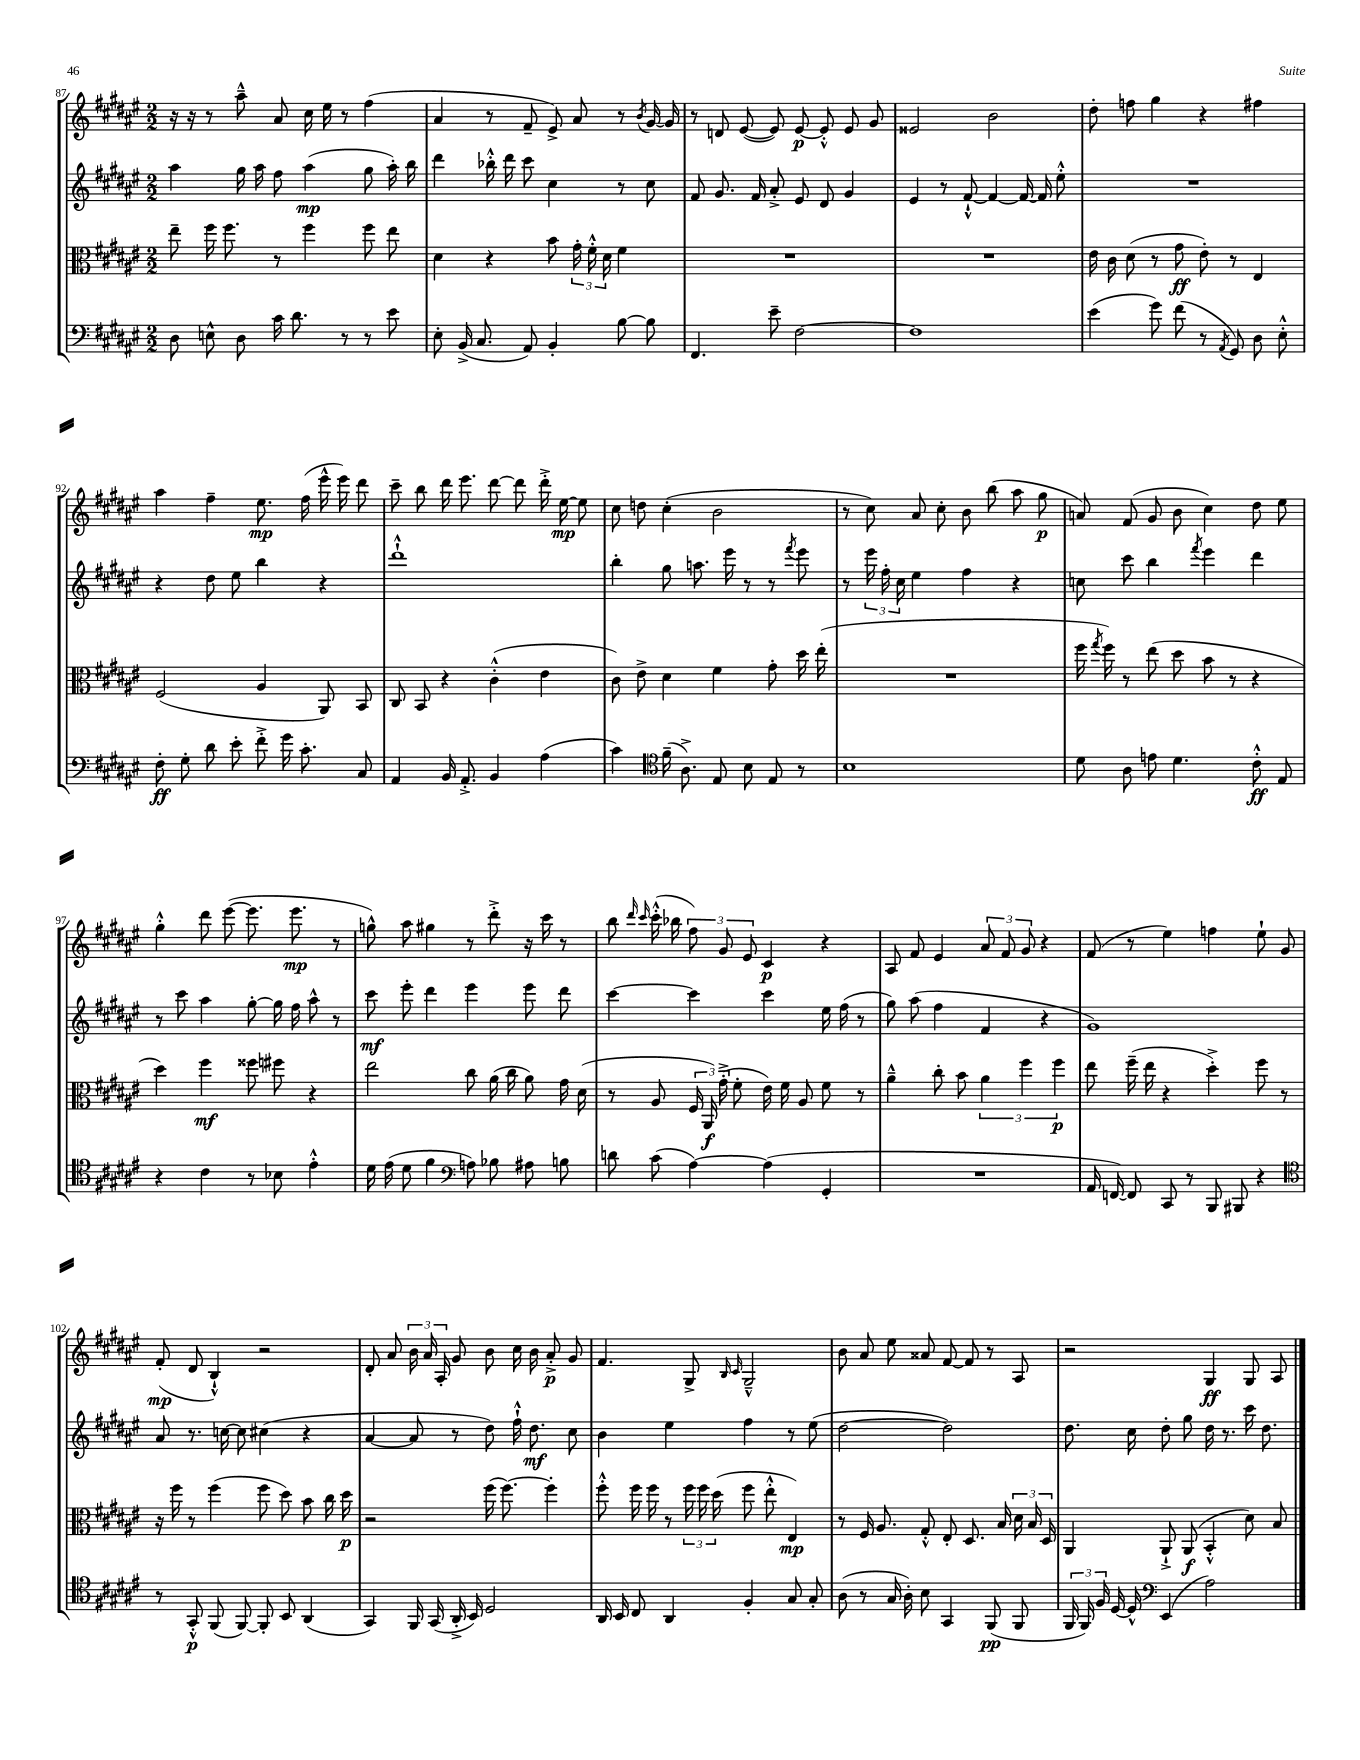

**kern	**dynam	**kern	**dynam	**kern	**dynam	**kern	**dynam
*part4	*part4	*part3	*part3	*part2	*part2	*part1	*part1
*staff4	*staff4	*staff3	*staff3	*staff2	*staff2	*staff1	*staff1
*clefF4	*	*clefC3	*	*clefG2	*	*clefG2	*
*k[f#c#g#d#a#e#]	*	*k[f#c#g#d#a#e#]	*	*k[f#c#g#d#a#e#]	*	*k[f#c#g#d#a#e#]	*
*M2/2	*	*M2/2	*	*M2/2	*	*M2/2	*
=87	=87	=87	=87	=87	=87	=87	=87
8D#\	.	8ee#~\	.	4aa#\	.	16r	.
.	.	.	.	.	.	16r	.
8En^^\	.	16ff#\	.	.	.	8r	.
.	.	8.ff#\	.	.	.	.	.
8D#\	.	.	.	16gg#\	.	8aa#~^^\	.
.	.	.	.	16aa#\	.	.	.
16c#\	.	8r	.	8ff#\	.	8a#/	.
8.d#\	.	.	.	.	.	.	.
.	.	4ff#\	.	(4aa#\	mp	16cc#\	.
.	.	.	.	.	.	16ee#\	.
8r	.	.	.	.	.	8r	.
8r	.	8ff#\	.	8gg#\	.	(4ff#\	.
8e#\	.	8ee#\	.	16aa#'\)	.	.	.
.	.	.	.	16bb\	.	.	.
=88	=88	=88	=88	=88	=88	=88	=88
8E#'\	.	4d#\	.	4ddd#\	.	4a#/	.
(16BB^/	.	.	.	.	.	.	.
8.C#/	.	.	.	.	.	.	.
.	.	4r	.	16bb-X'^^\	.	8r	.
.	.	.	.	16ddd#\	.	.	.
8AA#/)	.	.	.	8ccc#\	.	8f#~/	.
4BB'/	.	8b\	.	4cc#\	.	8e#^/)	.
.	.	24g#'\	.	.	.	8a#/	.
.	.	24f#'^^\	.	.	.	.	.
.	.	24d#\	.	.	.	.	.
[8B\	.	4f#\	.	8r	.	8r	.
.	.	.	.	.	.	8qb/	.
8B\]	.	.	.	8cc#\	.	[16g#/	.
.	.	.	.	.	.	16g#/]	.
=89	=89	=89	=89	=89	=89	=89	=89
4.FF#/	.	1r	.	8f#/	.	8r	.
.	.	.	.	8.g#/	.	8dn/	.
.	.	.	.	.	.	([8e#/	.
.	.	.	.	16f#/	.	.	.
8e#~\	.	.	.	8a#'^/	.	8e#/])	.
[2F#\	.	.	.	8e#/	.	[8e#/	p
.	.	.	.	8d#/	.	8e#'^^/]	.
.	.	.	.	4g#/	.	8e#/	.
.	.	.	.	.	.	8g#/	.
=90	=90	=90	=90	=90	=90	=90	=90
1F#]	.	1r	.	4e#/	.	2e##X/	.
.	.	.	.	8r	.	.	.
.	.	.	.	[8f#`^^/	.	.	.
.	.	.	.	4f#/_	.	2b\	.
.	.	.	.	16f#/_	.	.	.
.	.	.	.	16f#/]	.	.	.
.	.	.	.	8ee#'^^\	.	.	.
=91	=91	=91	=91	=91	=91	=91	=91
(4e#\	.	16e#\	.	1r	.	8dd#'\	.
.	.	16c#\	.	.	.	.	.
.	.	(8d#\	.	.	.	8ffn\	.
8g#\)	.	8r	.	.	.	4gg#\	.
(8f#\	.	8g#\	ff	.	.	.	.
8r	.	8e#'\)	.	.	.	4r	.
8qAA#/	.	.	.	.	.	.	.
8GG#/)	.	8r	.	.	.	.	.
8D#\	.	4E#/	.	.	.	4ff#X\	.
8E#'^^\	.	.	.	.	.	.	.
!!LO:LB:g=z
=92	=92	=92	=92	=92	=92	=92	=92
8F#'\	ff	(2F#/	.	4r	.	4aa#\	.
8G#'\	.	.	.	.	.	.	.
8d#\	.	.	.	8dd#\	.	4ff#~\	.
8e#'\	.	.	.	8ee#\	.	.	.
8f#'^\	.	4A#/	.	4bb\	.	8.ee#\	mp
16g#\	.	.	.	.	.	.	.
8.c#'\	.	.	.	.	.	(16ff#\	.
.	.	8AA#/)	.	4r	.	16eee#^^\	.
.	.	.	.	.	.	16eee#\)	.
8C#/	.	8BB/	.	.	.	8ddd#\	.
=93	=93	=93	=93	=93	=93	=93	=93
4AA#/	.	8C#/	.	1ddd#`^^	.	8ccc#~\	.
.	.	8BB/	.	.	.	8bb\	.
16BB/	.	4r	.	.	.	16ddd#\	.
8.AA#'^/	.	.	.	.	.	8.eee#\	.
4BB/	.	(4c#'^^\	.	.	.	[8ddd#\	.
.	.	.	.	.	.	8ddd#\]	.
(4A#\	.	4e#\	.	.	.	16ddd#'^\	.
.	.	.	.	.	.	[16ee#\	mp
.	.	.	.	.	.	8ee#\]	.
=94	=94	=94	=94	=94	=94	=94	=94
4c#\)	.	8c#\)	.	4bb'\	.	8cc#\	.
.	.	8e#^\	.	.	.	8ddn\	.
*clefC4	*	*	*	*	*	*	*
(16f#~\	.	4d#\	.	8gg#\	.	(4cc#'\	.
8.A#^\)	.	.	.	.	.	.	.
.	.	.	.	8.aan\	.	.	.
8E#/	.	4f#\	.	.	.	2b\	.
.	.	.	.	16eee#\	.	.	.
8B\	.	.	.	8r	.	.	.
8E#/	.	8g#'\	.	8r	.	.	.
.	.	.	.	8qfff#/	.	.	.
8r	.	16dd#\	.	8eee#\	.	.	.
.	.	(16ee#'\	.	.	.	.	.
=95	=95	=95	=95	=95	=95	=95	=95
1B	.	1r	.	8r	.	8r	.
.	.	.	.	24eee#\	.	8cc#\)	.
.	.	.	.	24ff#'\	.	.	.
.	.	.	.	24cc#\	.	.	.
.	.	.	.	4ee#\	.	8a#/	.
.	.	.	.	.	.	8cc#'\	.
.	.	.	.	4ff#\	.	8b\	.
.	.	.	.	.	.	(8bb\	.
.	.	.	.	4r	.	8aa#\	.
.	.	.	.	.	.	8gg#\	p
=96	=96	=96	=96	=96	=96	=96	=96
8d#\	.	16ff#\	.	8ccn\	.	8an/)	.
.	.	8qgg#/	.	.	.	.	.
.	.	16ff#\)	.	.	.	.	.
8A#\	.	8r	.	8ccc#\	.	(8f#/	.
8en\	.	(8ee#\	.	4bb\	.	8g#/	.
4.d#\	.	8dd#\	.	.	.	8b\	.
.	.	.	.	8qfff#/	.	.	.
.	.	8b\	.	4eee#\	.	4cc#\)	.
.	.	8r	.	.	.	.	.
8c#'^^\	ff	4r	.	4ddd#\	.	8dd#\	.
8E#/	.	.	.	.	.	8ee#\	.
!!LO:LB:g=z
=97	=97	=97	=97	=97	=97	=97	=97
4r	.	4dd#\)	.	8r	.	4gg#'^^\	.
.	.	.	.	8ccc#\	.	.	.
4c#\	.	4ff#\	mf	4aa#\	.	8ddd#\	.
.	.	.	.	.	.	([8eee#\	.
8r	.	8ff##X\	.	[8gg#'\	.	8.eee#\]	.
8B-X\	.	8ff#X\	.	16gg#\]	.	.	.
.	.	.	.	16ff#\	.	8.eee#\	mp
4e#'^^\	.	4r	.	8aa#^^\	.	.	.
.	.	.	.	8r	.	8r	.
=98	=98	=98	=98	=98	=98	=98	=98
16d#\	.	2ee#\	.	8ccc#\	mf	8ggn^^\)	.
(16e#\	.	.	.	.	.	.	.
8d#\	.	.	.	8eee#'\	.	8aa#\	.
4f#\	.	.	.	4ddd#\	.	4gg#X\	.
*clefF4	*	*	*	*	*	*	*
8An\)	.	8cc#\	.	4eee#\	.	8r	.
8B-X\	.	(16a#\	.	.	.	8ddd#'^\	.
.	.	16cc#\	.	.	.	.	.
8A#X\	.	8a#\)	.	8eee#\	.	16r	.
.	.	.	.	.	.	16ccc#\	.
8Bn\	.	16g#\	.	8ddd#\	.	8r	.
.	.	(16d#\	.	.	.	.	.
=99	=99	=99	=99	=99	=99	=99	=99
8dn\	.	8r	.	[4ccc#\	.	8bb\	.
.	.	.	.	.	.	16qqddd#/	.
.	.	.	.	.	.	16qqccc#/	.
(8c#\	.	8A#/	.	.	.	(16ccc#'^^\	.
.	.	.	.	.	.	16bb-X\	.
[4A#\)	.	24F#/	.	4ccc#\]	.	12ff#\)	.
.	.	24AA#/)	f	.	.	.	.
.	.	(24g#'^\	.	.	.	12g#/	.
.	.	8f#'\	.	.	.	.	.
.	.	.	.	.	.	12e#/	.
(4A#\]	.	16e#\)	.	4ccc#\	.	4c#/	p
.	.	16f#\	.	.	.	.	.
.	.	8A#/	.	.	.	.	.
4GG#'/	.	8f#\	.	16ee#\	.	4r	.
.	.	.	.	(16ff#\	.	.	.
.	.	8r	.	8r	.	.	.
=100	=100	=100	=100	=100	=100	=100	=100
1r	.	4a#~^^\	.	8gg#\)	.	8A#/	.
.	.	.	.	(8aa#\	.	8f#/	.
.	.	8cc#'\	.	4ff#\	.	4e#/	.
.	.	8b\	.	.	.	.	.
.	.	6a#\	.	4f#/	.	12a#/	.
.	.	.	.	.	.	12f#/	.
.	.	6ff#\	.	.	.	12g#/	.
.	.	.	.	4r	.	4r	.
.	.	6ff#\	p	.	.	.	.
=101	=101	=101	=101	=101	=101	=101	=101
16AA#/	.	8ee#\	.	1g#)	.	(8f#/	.
[16FFn/)	.	.	.	.	.	.	.
8FF/]	.	(16ff#~\	.	.	.	8r	.
.	.	16ee#\	.	.	.	.	.
8CC#/	.	4r	.	.	.	4ee#\)	.
8r	.	.	.	.	.	.	.
8BBB/	.	4dd#'^\)	.	.	.	4ffn\	.
8BBB#X/	.	.	.	.	.	.	.
4r	.	8ff#\	.	.	.	8ee#`\	.
.	.	8r	.	.	.	8g#/	.
!!LO:LB:g=z
=102	=102	=102	=102	=102	=102	=102	=102
*clefC4	*	*	*	*	*	*	*
8r	.	16r	.	8a#/	.	(8f#'/	mp
.	.	16ff#\	.	.	.	.	.
8GG#'^^/	p	8r	.	8.r	.	8d#/	.
(8FF#/	.	(4ff#\	.	.	.	4B`^^/)	.
.	.	.	.	[16ccn\	.	.	.
[8FF#/)	.	.	.	8cc\]	.	.	.
8FF#'/]	.	8ff#\	.	(4cc#X\	.	2r	.
8BB/	.	8dd#\)	.	.	.	.	.
(4AA#/	.	8b\	.	4r	.	.	.
.	.	16cc#\	.	.	.	.	.
.	.	16dd#\	p	.	.	.	.
=103	=103	=103	=103	=103	=103	=103	=103
4GG#/)	.	2r	.	[4a#/	.	8d#'/	.
.	.	.	.	.	.	8a#/	.
16FF#/	.	.	.	8a#/]	.	24b\	.
.	.	.	.	.	.	24a#/	.
(16GG#/	.	.	.	.	.	.	.
.	.	.	.	.	.	24A#'/	.
16AA#'^/	.	.	.	8r	.	8g#/	.
16BB/)	.	.	.	.	.	.	.
2D#/	.	(16ff#\	.	8dd#\)	.	8b\	.
.	.	[8.ff#\)	.	.	.	.	.
.	.	.	.	16ff#`^^\	.	16cc#\	.
.	.	.	.	8.dd#\	mf	16b\	.
.	.	4ff#'\]	.	.	.	8a#'^/	p
.	.	.	.	8cc#\	.	8g#/	.
=104	=104	=104	=104	=104	=104	=104	=104
16AA#/	.	8ff#'^^\	.	4b\	.	4.f#/	.
16BB/	.	.	.	.	.	.	.
8C#/	.	16ff#\	.	.	.	.	.
.	.	16ff#\	.	.	.	.	.
4AA#/	.	8r	.	4ee#\	.	.	.
.	.	24ff#\	.	.	.	8G#^/	.
.	.	24ff#\	.	.	.	.	.
.	.	(24dd#\	.	.	.	.	.
.	.	.	.	.	.	16qqB/	.
.	.	.	.	.	.	16qqc#/	.
4F#'/	.	8ff#\	.	4ff#\	.	2G#~^^/	.
.	.	8ee#'^^\	.	.	.	.	.
8G#/	.	4E#/)	mp	8r	.	.	.
8G#'/	.	.	.	(8ee#\	.	.	.
=105	=105	=105	=105	=105	=105	=105	=105
(8A#\	.	8r	.	[2dd#\	.	8b\	.
8r	.	16F#/	.	.	.	8a#/	.
.	.	8.A#/	.	.	.	.	.
16G#/	.	.	.	.	.	8ee#\	.
16A#'\)	.	.	.	.	.	.	.
8B\	.	8G#'^^/	.	.	.	8a##X/	.
4GG#/	.	8E#'/	.	2dd#\])	.	[8f#/	.
.	.	8.D#/	.	.	.	8f#/]	.
(8FF#/	pp	.	.	.	.	8r	.
.	.	16B/	.	.	.	.	.
8FF#/	.	24d#\	.	.	.	8A#/	.
.	.	24B/	.	.	.	.	.
.	.	24D#/	.	.	.	.	.
=106	=106	=106	=106	=106	=106	=106	=106
24FF#/	.	4AA#/	.	8.dd#\	.	2r	.
24FF#/)	.	.	.	.	.	.	.
24F#/	.	.	.	.	.	.	.
[16D#/	.	.	.	.	.	.	.
16D#^^/]	.	.	.	16cc#\	.	.	.
*clefF4	*	*	*	*	*	*	*
(4EE#/	.	8AA#`^/	.	8dd#'\	.	.	.
.	.	(8AA#/	f	8gg#\	.	.	.
2A#\)	.	4BB'^^/	.	16dd#\	.	4G#/	ff
.	.	.	.	8.r	.	.	.
.	.	8d#\)	.	16ccc#\	.	8G#/	.
.	.	.	.	8.dd#\	.	.	.
.	.	8B/	.	.	.	8A#/	.
==	==	==	==	==	==	==	==
*-	*-	*-	*-	*-	*-	*-	*-
